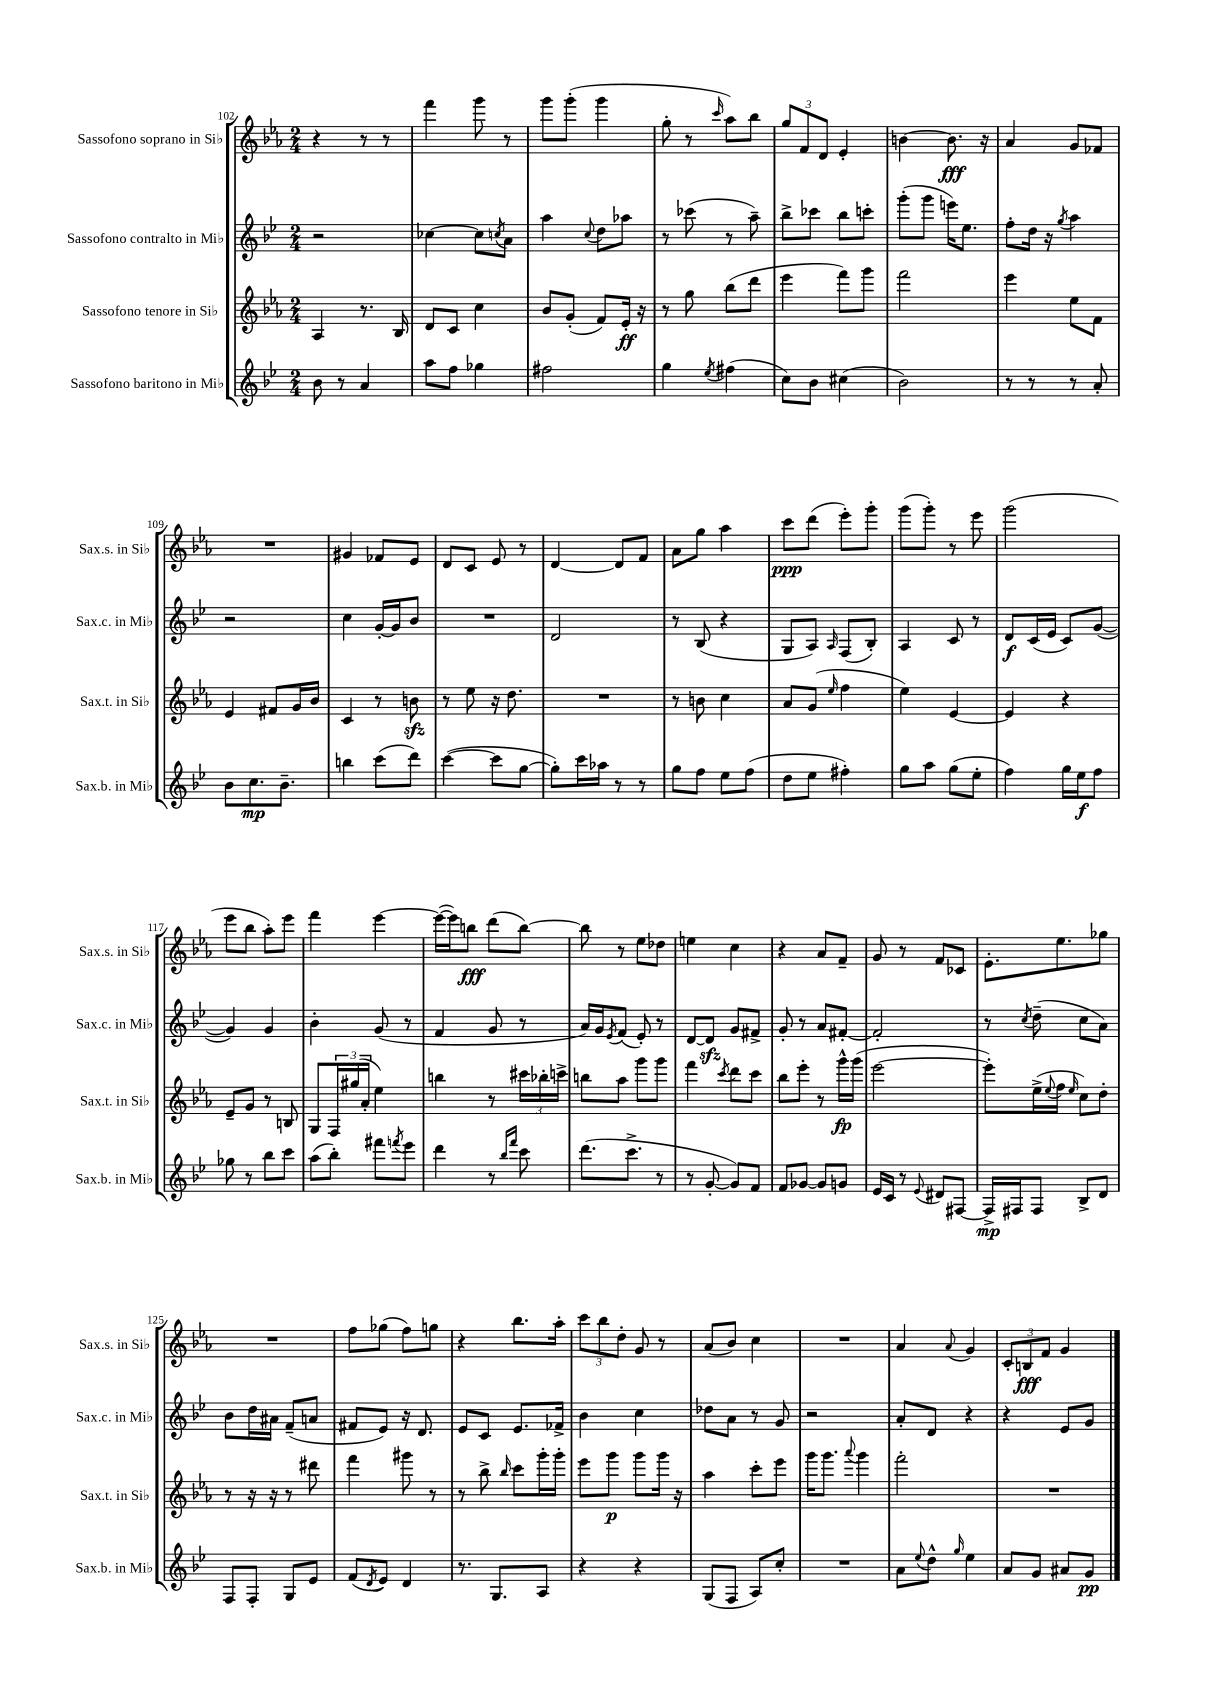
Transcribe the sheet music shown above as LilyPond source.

<<
\new StaffGroup <<
\new Staff = "s0" \with { instrumentName = "Sassofono soprano in Sib" shortInstrumentName = "Sax.s. in Sib" } {
    \clef treble \key ees \major \numericTimeSignature \time 2/4
    r4 r8 r8 |
    f'''4 g'''8 r8 |
    g'''8 g'''8-.( g'''4 |
    g''8-. r8 \grace { c'''16 } aes''8) bes''8 |
    \tuplet 3/2 { g''8 f'8 d'8 } ees'4-. |
    b'4~ b'8.\fff r16 |
    aes'4 g'8 fes'8 |
    R2 |
    gis'4 fes'8 ees'8 |
    d'8 c'8 ees'8 r8 |
    d'4~ d'8 f'8 |
    aes'8 g''8 aes''4 |
    c'''8\ppp d'''8( ees'''8-.) g'''8-. |
    g'''8( g'''8-.) r8 ees'''8 |
    g'''2( |
    ees'''8 bes''8 aes''8-.) ees'''8 |
    f'''4 ees'''4~ |
    ees'''16~( ees'''16) b''8\fff d'''8( b''8~) |
    b''8 r8 ees''8 des''8 |
    e''4 c''4 |
    r4 aes'8 f'8-- |
    g'8 r8 f'8 ces'8 |
    ees'8.-. ees''8. ges''8 |
    R2 |
    f''8 ges''8( f''8) g''8 |
    r4 bes''8. aes''16-. |
    \tuplet 3/2 { c'''8 bes''8 d''8-. } g'8 r8 |
    aes'8( bes'8) c''4 |
    R2 |
    aes'4 \appoggiatura { aes'8 } g'4 |
    \tuplet 3/2 { c'8-. b8\fff f'8 } g'4 \bar "|." |
}
\new Staff = "s1" \with { instrumentName = "Sassofono contralto in Mib" shortInstrumentName = "Sax.c. in Mib" } {
    \clef treble \key bes \major \numericTimeSignature \time 2/4
    r2 |
    ces''4~ ces''8 \acciaccatura { c''8 } a'8 |
    a''4 \appoggiatura { c''8 } d''8 aes''8 |
    r8 ces'''8( r8 a''8--) |
    bes''8-> ces'''8 bes''8 c'''8-. |
    g'''8-.( g'''8 e'''16) ees''8. |
    f''8-. d''16 r16 \acciaccatura { g''8 } a''4 |
    r2 |
    c''4 g'16~-. g'16 bes'8 |
    R2 |
    d'2 |
    r8 bes8( r4 |
    g8 a8) \grace { a16 } f8( bes8-.) |
    a4 c'8 r8 |
    d'8\f c'16( ees'16 c'8) g'8~( |
    g'4) g'4 |
    bes'4-. g'8( r8 |
    f'4 g'8 r8 |
    a'16) g'16 \acciaccatura { ees'8 } f'8( ees'8-.) r8 |
    d'8~ d'8\sfz g'8 fis'8-> |
    g'8-. r8 a'8 fis'8~-. |
    fis'2-. |
    r8 \acciaccatura { c''8 } d''8--( c''8 a'8) |
    bes'8 d''16 ais'16 f'8--( a'8 |
    fis'8 ees'8) r16 d'8. |
    ees'8 c'8 ees'8. fes'16-> |
    bes'4 c''4 |
    des''8 a'8 r8 g'8 |
    r2 |
    a'8-. d'8 r4 |
    r4 ees'8 g'8 \bar "|." |
}
\new Staff = "s2" \with { instrumentName = "Sassofono tenore in Sib" shortInstrumentName = "Sax.t. in Sib" } {
    \clef treble \key ees \major \numericTimeSignature \time 2/4
    aes4 r8. bes16 |
    d'8 c'8 c''4 |
    bes'8 g'8-.( f'8) ees'16-.\ff r16 |
    r8 g''8 bes''8( d'''8 |
    ees'''4 f'''8) g'''8 |
    f'''2 |
    ees'''4 ees''8 f'8 |
    ees'4 fis'8 g'16 bes'16 |
    c'4 r8 b'8\sfz |
    r8 ees''8 r16 d''8. |
    R2 |
    r8 b'8 c''4 |
    aes'8 g'8( \grace { ees''16 } f''4 |
    ees''4) ees'4~ |
    ees'4 r4 |
    ees'8-- g'8 r8 b8 |
    g8 \tuplet 3/2 { f16 gis''16( aes'16-. } ees''4) |
    b''4 r8 \tuplet 3/2 { cis'''16 bes''16-. c'''16-> } |
    b''8 aes''8 g'''8 g'''8 |
    f'''4 \acciaccatura { c'''8 } d'''8 c'''8 |
    bes''8 ees'''8-. r8 g'''16-^\fp g'''16( |
    ees'''2~ |
    ees'''8-.) ees''16->( \appoggiatura { ees''8 } f''16 \grace { ees''16 } c''8) d''8-. |
    r8 r16 r16 r8 dis'''8 |
    f'''4 gis'''8 r8 |
    r8 bes''8-> \grace { bes''16 } c'''8 g'''16-. g'''16-. |
    ees'''8 g'''8\p g'''8 g'''16 r16 |
    aes''4 c'''8-. ees'''8 |
    g'''16 g'''8. \appoggiatura { aes'''8 } g'''4 |
    f'''2-. |
    R2 \bar "|." |
}
\new Staff = "s3" \with { instrumentName = "Sassofono baritono in Mib" shortInstrumentName = "Sax.b. in Mib" } {
    \clef treble \key bes \major \numericTimeSignature \time 2/4
    bes'8 r8 a'4 |
    a''8 f''8 ges''4 |
    fis''2 |
    g''4 \acciaccatura { ees''8 } fis''4( |
    c''8) bes'8 cis''4( |
    bes'2) |
    r8 r8 r8 a'8-. |
    bes'8 c''8.\mp bes'8.-- |
    b''4 c'''8( d'''8) |
    c'''4~( c'''8 g''8~ |
    g''8-.) c'''16 aes''16 r8 r8 |
    g''8 f''8 ees''8 f''8( |
    d''8 ees''8 fis''4-.) |
    g''8 a''8 g''8( ees''8-. |
    f''4) g''16 ees''16\f f''8 |
    ges''8 r8 bes''8 c'''8 |
    a''8( bes''8-.) fis'''8 \acciaccatura { f'''8 } ees'''8 |
    d'''4 r8 \grace { bes''16 f'''16 } c'''8 |
    d'''8.( c'''8.-> r8 |
    r8 g'8~-. g'8) f'8 |
    f'8 ges'8~ ges'8 g'8 |
    ees'16 c'16 r8 \appoggiatura { ees'8 } dis'8 fis8~ |
    fis16->\mp fis16 fis8 bes8-> d'8 |
    f8 f8-. g8 ees'8 |
    f'8( \acciaccatura { d'8 } ees'8) d'4 |
    r8. g8. a8 |
    r4 r4 |
    g8( f8 a8) c''8-. |
    R2 |
    a'8 \appoggiatura { ees''8 } d''8-^ \grace { g''16 } ees''4 |
    a'8 g'8 ais'8 g'8\pp \bar "|." |
}
>>
>>
\layout { \context { \Score currentBarNumber = #102 } }
